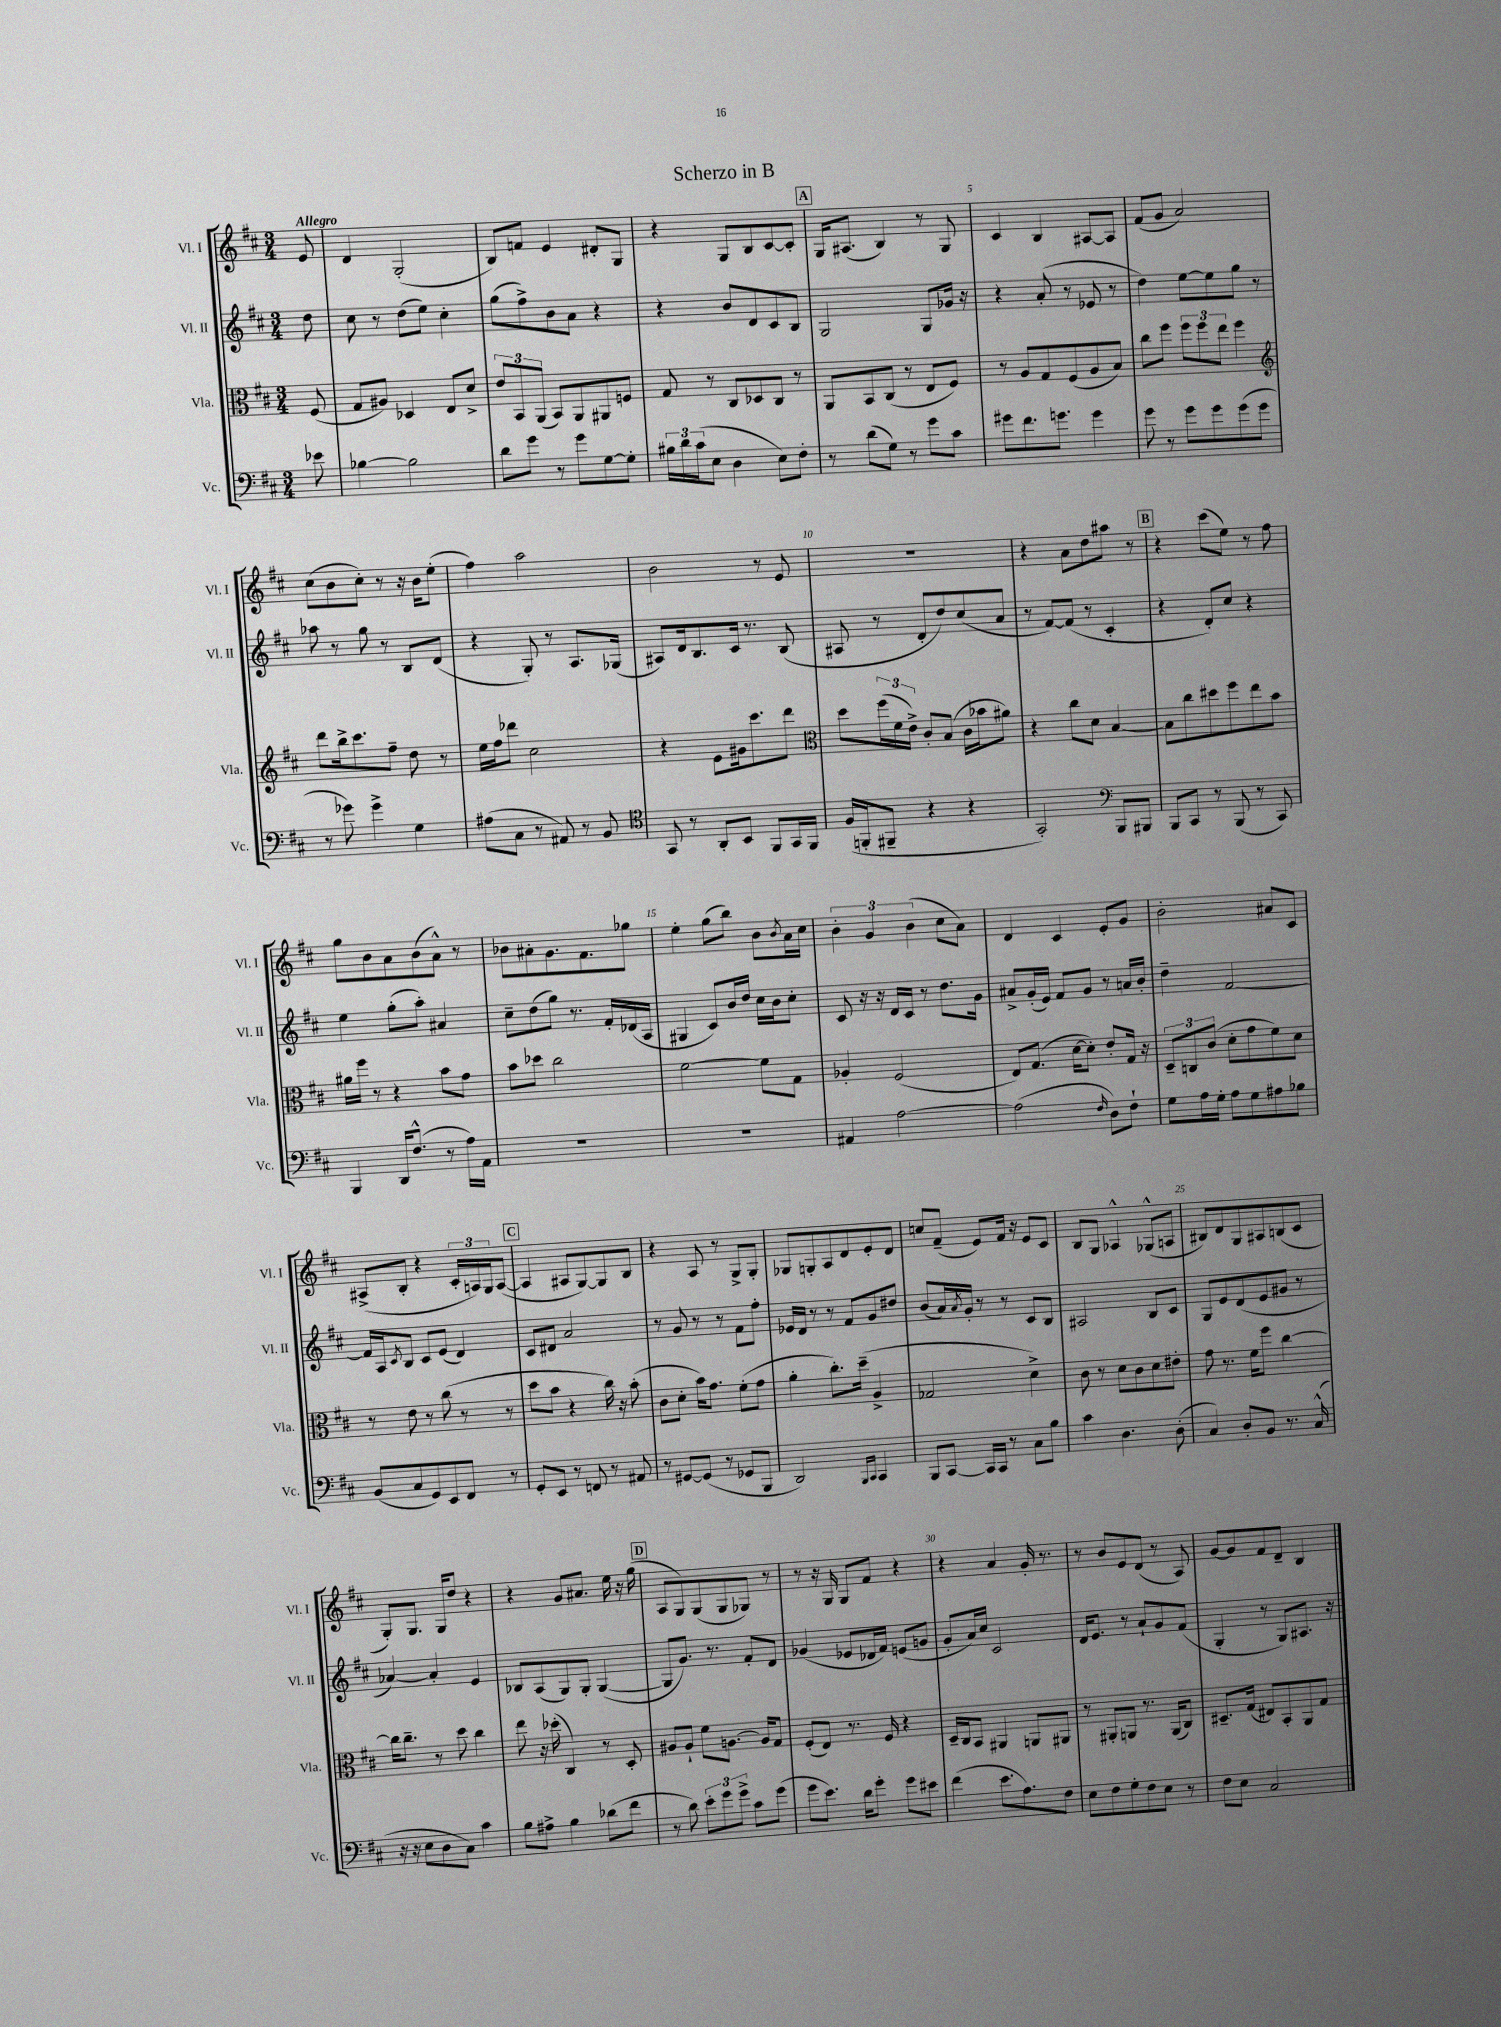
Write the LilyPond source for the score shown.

\header { title = "Scherzo in B" }
<<
\new StaffGroup <<
\new Staff = "s0" \with { instrumentName = "Vl. I" shortInstrumentName = "Vl. I" } {
    \clef treble \key d \major \numericTimeSignature \time 3/4 \partial 8 \tempo "Allegro"
    e'8 |
    d'4 g2-.( |
    b8) f'8 e'4 dis'8-. g8 |
    r4 g8 b8 cis'8~ cis'8-. |
    \mark \markup { \box "A" } g16 ais8.( b4) r8 g8 |
    cis'4 b4 ais8~ ais8 |
    fis'8( g'8 a'2) |
    cis''8( b'8 cis''8-.) r8 r16 b'16 e''8-.( |
    fis''4) a''2 |
    b'2 r8 e'8 |
    R2. |
    r4 a'8 d''8 ais''8 r8 |
    \mark \markup { \box "B" } r4 cis'''8( e''8) r8 fis''8 |
    g''8 b'8 a'8 b'8( a'8-^) r8 |
    bes'8 ais'8-. g'8. fis'8. ges''8 |
    e''4-. g''8( b''8) b'8 \acciaccatura { b'8 } a'16 cis''16 |
    \tuplet 3/2 { b'4-. g'4 b'4( } cis''8 a'8) |
    d'4 cis'4 e'8-. g'8 |
    b'2-. ais'8 cis'8 |
    ais8->( b8-. r4 \tuplet 3/2 { cis'16-. a16) g16 } a8~( |
    \mark \markup { \box "C" } a4 ais8 g8~) g8 b8 |
    r4 a8 r8 g8-> g8-. |
    ges8 g8-. a8 d'8 e'8-. d'8 |
    c''8 fis'8--( e'8) fis'16 r16 e'8 cis'8 |
    b8 g8 aes4-^ ges8-^( a8 |
    bis8) d'8 g8 ais8 b8( cis'8 |
    g8-.) g8. g16 d''8 r4 |
    r4 g'8 ais'8. e''16 r16 g''16( |
    \mark \markup { \box "D" } a8 g8) g8( g8 ges8) r8 |
    r8 r16 g16 g8 fis'8 r4 |
    r4 a'4 g'16-. r8. |
    r8 b'8 e'8 d'8( r8 a8) |
    g'8~ g'8 fis'8 d'8-- b4 \bar "|." |
}
\new Staff = "s1" \with { instrumentName = "Vl. II" shortInstrumentName = "Vl. II" } {
    \clef treble \key d \major \numericTimeSignature \time 3/4 \partial 8
    d''8 |
    cis''8 r8 d''8( e''8) cis''4-. |
    g''8( fis''8->) b'8 a'8 r4 |
    r4 b'8 d'8 cis'8 b8 |
    \mark \markup { \box "A" } g2 g8 ges'16 r16 |
    r4 a'8-.( r8 ees'8 r8 |
    d''4) e''8~ e''8 g''8 r8 |
    aes''8 r8 g''8 r8 b8 d'8( |
    r4 g8-.) r8 a8. ges16( |
    ais8) d'16 b8. cis'16 r8. b8( |
    ais8 r8 d'8-. d''8) cis''8( a'8 |
    r8 fis'8~) fis'8( r8 cis'4-. |
    \mark \markup { \box "B" } r4 d'8-.) cis''8 r4 |
    e''4 g''8-.( a''8-.) ais'4 |
    cis''8-- d''8( g''8) r8. fis'16-. des'16( a16 |
    gis4 cis'8) b'16 d''16 cis''16 b'16 cis''8-. |
    cis'8 r16 r16 d'16 cis'16 r8 d''8. g'16 |
    ais'8-> g'16-.( e'16) fis'8 g'8 r8 a'16 b'16-. |
    d''4-- fis'2~ |
    fis'16 a16 \acciaccatura { cis'8 } b8 cis'8 e'8( d'4) |
    \mark \markup { \box "C" } cis'8 dis'8 a'2 |
    r8 g'8 r8 r8 fis'8 fis''8-. |
    ees'16 d'16 r8 r8 fis'8 g'8 dis''8 |
    b'8( a'16) \acciaccatura { a'8 } g'16-. r8 r8 cis'8 b8 |
    ais2 b8 cis'8 |
    g8 e'8 d'8( e'8 gis'8 r8 |
    aes'4~) aes'4-. e'4 |
    bes8 a8( g8) g8-. g4~( |
    \mark \markup { \box "D" } g8 g'8.) r8. fis'8-. d'8 |
    ges'4( ees'8 des'16 fis'16) e'8( g'8 |
    g'8-. a'16) cis''16 cis'2 |
    d'16 e'8. r8 a'8-! g'8 fis'8( |
    g4-. r8 g8) ais8. r16 \bar "|." |
}
\new Staff = "s2" \with { instrumentName = "Vla." shortInstrumentName = "Vla." } {
    \clef alto \key d \major \numericTimeSignature \time 3/4 \partial 8
    fis8( |
    g8 ais8) des4 e8 d'8-> |
    \tuplet 3/2 { e'8 b,8 a,8( } b,8) a,8 ais,8 f8 |
    g8 r8 cis8 des8 cis8 r8 |
    \mark \markup { \box "A" } a,8 b,8 cis8( r8 e8 fis8) |
    r8 a8 g8 fis8( a8 b8) |
    cis''8 fis''8 \tuplet 3/2 { fis''8 fis''8 e''8 } fis''4 |
    \clef treble d'''8 b''16-> cis'''8. fis''8-- d''8 r8 |
    e''16 fis''16 des'''8 cis''2 |
    r4 e'8 gis'16 cis'''8. d'''8 |
    \clef alto d''8 \tuplet 3/2 { fis''16( fis'16 e'16->) } cis'8-. b8( cis'16 bes'16 ais'8) |
    r4 cis''8 d'8 b4~ |
    \mark \markup { \box "B" } b8 cis''8 dis''8 fis''8 e''8 b'8 |
    ais'16 fis''16 r8 r4 b'8 g'8 |
    b'8 des''8 cis''2 |
    fis'2~ fis'8 g8 |
    aes4-. fis2( |
    e8) g8.( d'16~ d'8-.) e'8-. g16 r16 |
    \tuplet 3/2 { d8-- c8 cis'8( } d'8-. g'8 fis'8) d'8 |
    r8 e'8 r8 cis''8( r8 r8 |
    \mark \markup { \box "C" } d''8 b'8 r4 cis''16) r16 b'8-.( |
    cis'8 d'8-. b'16) g'8. fis'8-.( g'8 |
    a'4-. cis''8.-.) d''16--( a4-> |
    ges2 d'4->) |
    cis'8 r8 d'8 cis'8 d'8 eis'8-. |
    g'8 r8. fis'16 fis''8 cis''4~ |
    cis''16 cis''8.-- r8 d''8 cis''4 |
    e''8 r16 des''16-.( cis4) r8 d8-. |
    \mark \markup { \box "D" } ais8 ais8-! fis'8 a8.~ a16 g8 |
    fis8-.( e8) r8. fis16 r4 |
    d16-- cis16 b,8 ais,4 a,8 ais,8 |
    r8 ais,8-. a,8 r8. a,16( cis8) |
    dis8.-- g16( eis8) b,8-. a,8 g8 \bar "|." |
}
\new Staff = "s3" \with { instrumentName = "Vc." shortInstrumentName = "Vc." } {
    \clef bass \key d \major \numericTimeSignature \time 3/4 \partial 8
    ees'8 |
    bes4~ bes2 |
    d'8 g'8 r8 g'8 g8~ g8-. |
    \tuplet 3/2 { bis16 d'16 cis'16( } e8 d4 e8) fis8-. |
    \mark \markup { \box "A" } r8 d'8( g8) r8 g'8 cis'8 |
    gis'8 fis'8. g'8. g'4 |
    g'8 r8 g'8 g'8 g'8( g'8 |
    r8 ges'8) ges'4-> g4 |
    ais8( cis8 r8 ais,8) r8 b,8 |
    \clef tenor g,8 r8 a,8-. b,8 fis,8 g,16 fis,16 |
    fis16( f,16-. fis,8-- r4 r4 |
    g,2-.) \clef bass b,,8 bis,,8 |
    \mark \markup { \box "B" } b,,8 cis,8 r8 b,,8( r8 cis,8) |
    b,,4 d,16 fis8.-^( r8 a16) a,16 |
    R2. |
    R2. |
    ais,4 a2~ |
    a2( \grace { fis16 } d8) fis8-! |
    g8 a16 g16-. a8 g8 ais8 bes8 |
    b,8( cis8 g,8) e,8 fis,8 r8 |
    \mark \markup { \box "C" } g,8-. e,8 r8 f,8 r8 ais,8 |
    r8 gis,8~ gis,8( r8 ges,8 b,,8 |
    d,2) \grace { b,,16 cis,16 } cis,4 |
    b,,8 cis,8~ cis,16 cis,16 r8 cis8 b8 |
    cis'4 d4. d8-.( |
    cis4) d8-. b,8 r8. cis16-^( |
    r16 r16 e8 d8 cis8) cis'4 |
    b8 ais8-> b4 des'8( fis'8 |
    \mark \markup { \box "D" } r8 d'8) \tuplet 3/2 { e'8-. g'8 g'8-> } cis'8 g'8( |
    g'8 e'8.) d'16 g'8-. g'8 eis'8 |
    fis'4( e'8. a8.) fis8 |
    e8 fis8 g8-. fis8 e8 r8 |
    fis8 e8 cis2 \bar "|." |
}
>>
>>
\layout { \context { \Score \override BarNumber.break-visibility = ##(#f #t #t) barNumberVisibility = #(every-nth-bar-number-visible 5) } }
